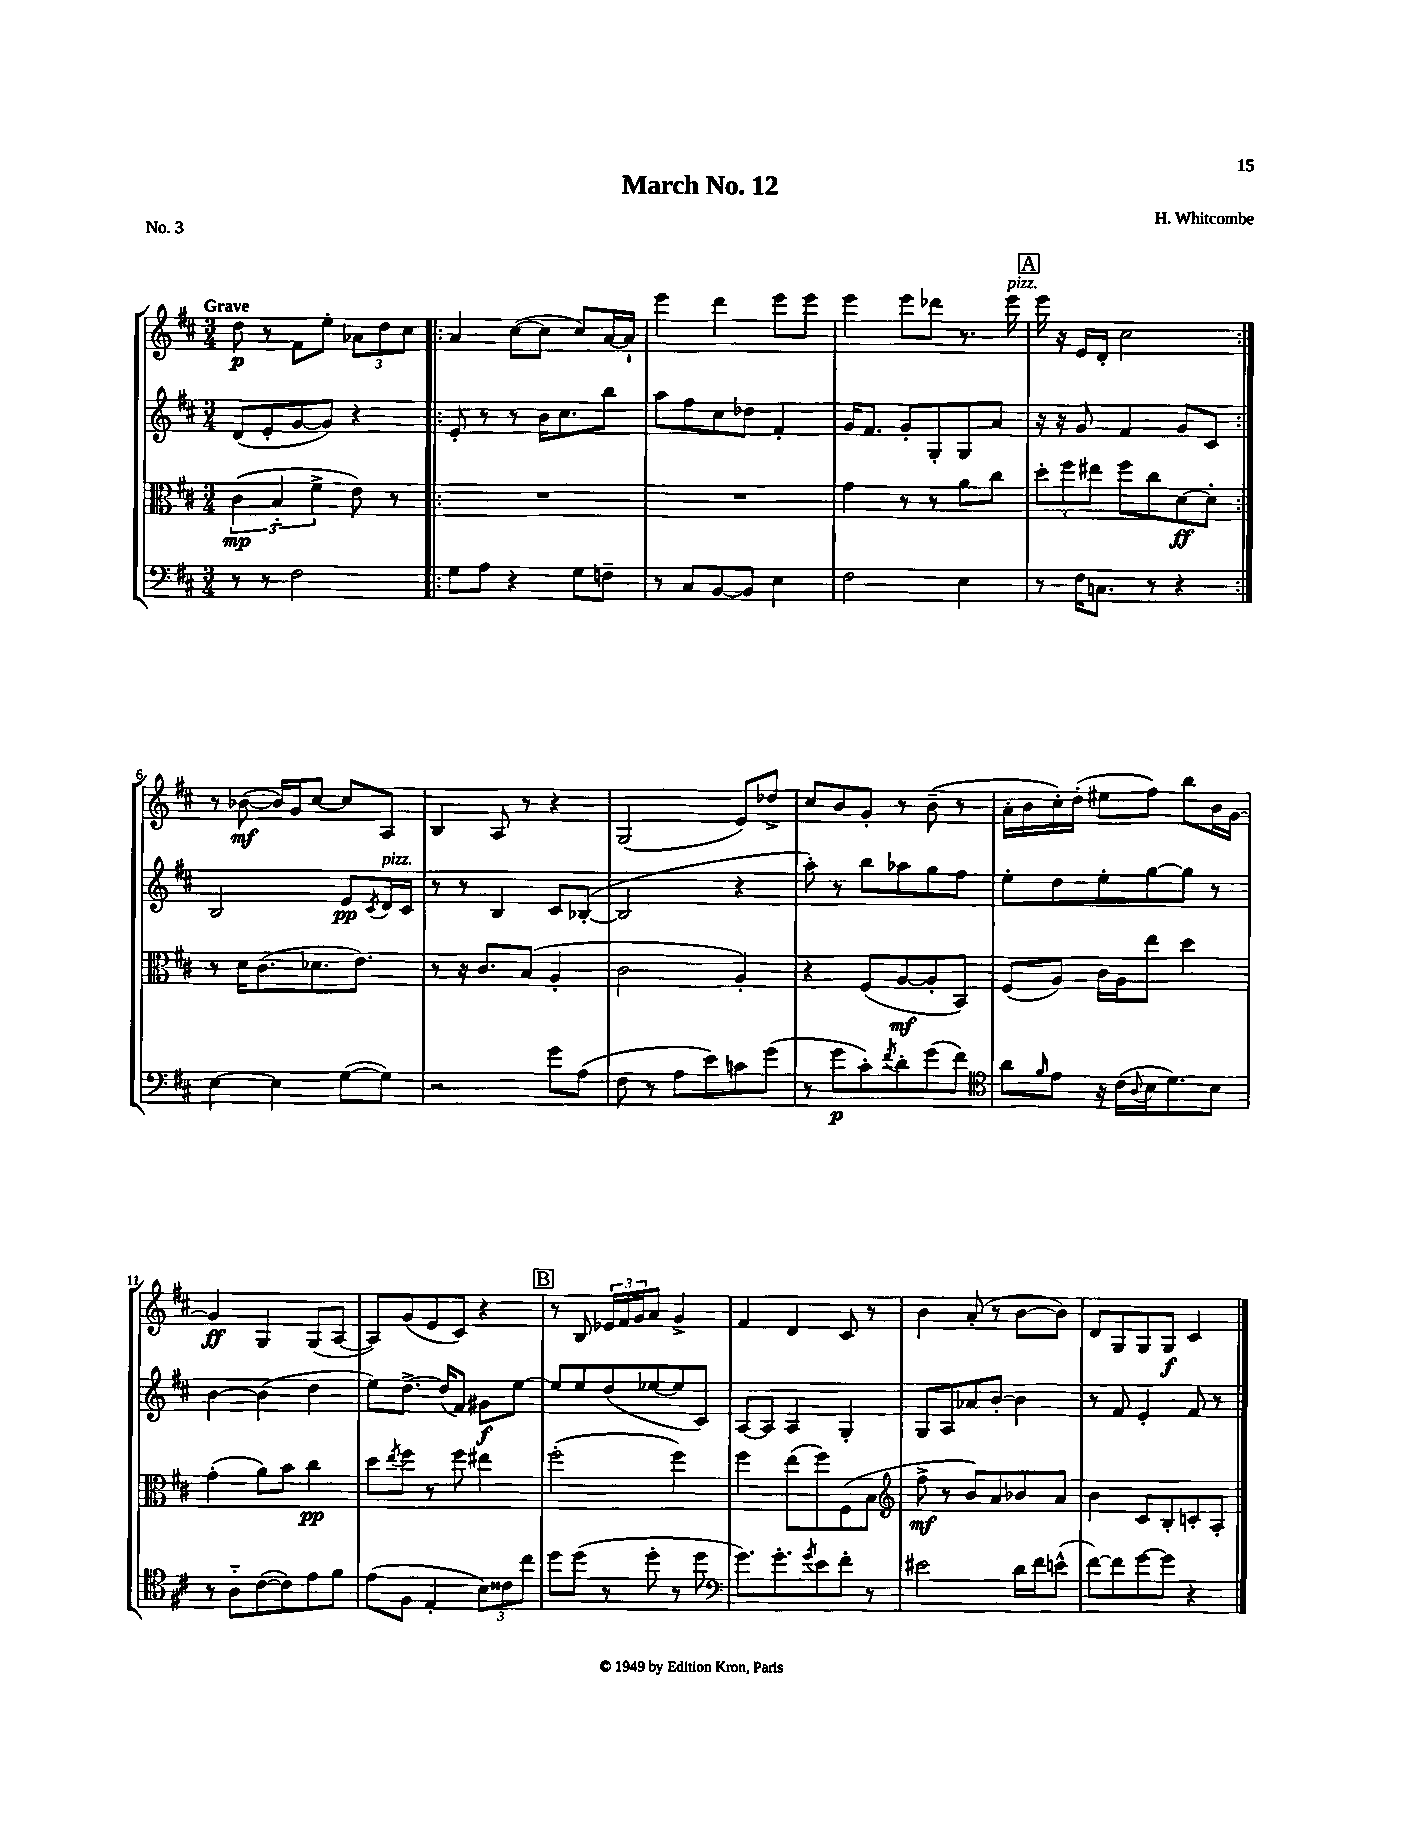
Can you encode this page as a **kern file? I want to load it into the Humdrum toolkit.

**kern	**dynam	**kern	**dynam	**kern	**dynam	**kern	**dynam
*part4	*part4	*part3	*part3	*part2	*part2	*part1	*part1
*staff4	*staff4	*staff3	*staff3	*staff2	*staff2	*staff1	*staff1
*clefF4	*	*clefC3	*	*clefG2	*	*clefG2	*
*k[f#c#]	*	*k[f#c#]	*	*k[f#c#]	*	*k[f#c#]	*
*M3/4	*	*M3/4	*	*M3/4	*	*M3/4	*
=1	=1	=1	=1	=1	=1	=1	=1
!	!	!	!	!	!	!LO:TX:a:B:t=Grave	!
8r	.	(6c#\	mp	(8d/L	.	8dd\	p
8r	.	.	.	8e'/	.	8r	.
.	.	6B/	.	.	.	.	.
2F#\	.	.	.	[8g/	.	8f#\L	.
.	.	6f#^\	.	.	.	.	.
.	.	.	.	8g/J])	.	8ee'\J	.
.	.	8e\)	.	4r	.	12a-X\L	.
.	.	.	.	.	.	12dd\	.
.	.	8r	.	.	.	.	.
.	.	.	.	.	.	12cc#\J	.
=2!|:	=2!|:	=2!|:	=2!|:	=2!|:	=2!|:	=2!|:	=2!|:
8G\L	.	2.r	.	8e'/	.	4a/	.
8A\J	.	.	.	8r	.	.	.
4r	.	.	.	8r	.	([8cc#\L	.
.	.	.	.	16b\KL	.	8cc#\J]	.
.	.	.	.	8.cc#\	.	.	.
8G\L	.	.	.	.	.	8cc#/L)	.
8Fn~\J	.	.	.	8bb\J	.	[16a/L	.
.	.	.	.	.	.	16a`/JJ]	.
=3	=3	=3	=3	=3	=3	=3	=3
8r	.	2.r	.	8aa\L	.	4eee\	.
8C#/L	.	.	.	8ff#\	.	.	.
[8BB/	.	.	.	8cc#\	.	4ddd\	.
8BB/J]	.	.	.	8dd-X\J	.	.	.
4E\	.	.	.	4f#'/	.	8eee\L	.
.	.	.	.	.	.	8eee\J	.
=4	=4	=4	=4	=4	=4	=4	=4
2F#\	.	4g\	.	16g/KL	.	4eee\	.
.	.	.	.	8.f#/J	.	.	.
.	.	8r	.	8g'/L	.	8eee\L	.
.	.	8r	.	8G'/	.	8ddd-X\J	.
4E\	.	8a\L	.	8G/	.	8.r	.
.	.	8cc#\J	.	8a/J	.	.	.
!	!	!	!	!	!	!LO:TX:a:i:t=pizz.	!
.	.	.	.	.	.	16eee\	.
!!LO:REH:place=s1:t=A
=5	=5	=5	=5	=5	=5	=5	=5
8r	.	12dd'\L	.	16r	.	16eee\	.
.	.	.	.	16r	.	16r	.
.	.	12ff#\	.	.	.	.	.
16F#\KL	.	.	.	8g/	.	16e/LL	.
.	.	12ee#X\J	.	.	.	.	.
8.Cn\J	.	.	.	.	.	16d'/JJ	.
.	.	8ff#\L	.	4f#/	.	2cc#\	.
8r	.	8cc#\	.	.	.	.	.
4r	.	[8d\	ff	8g/L	.	.	.
.	.	8d'\J]	.	8c#/J	.	.	.
!!LO:LB:g=z
=6:|!	=6:|!	=6:|!	=6:|!	=6:|!	=6:|!	=6:|!	=6:|!
[4E\	.	8r	.	2B/	.	8r	.
.	.	16d\KL	.	.	.	([8b-X\	mf
.	.	(8.c#\	.	.	.	.	.
4E\]	.	.	.	.	.	16b-/LL])	.
.	.	.	.	.	.	16g/J	.
.	.	8.d-X\	.	.	.	[8cc#/J	.
([8G\L	.	.	.	8e/L	pp	8cc#/L]	.
.	.	8.e\J)	.	.	.	.	.
.	.	.	.	8qc#/	.	.	.
!	!	!	!	!LO:TX:a:i:t=pizz.	!	!	!
8G\J])	.	.	.	16d/L	.	8A/J	.
.	.	.	.	16c#/JJ	.	.	.
=7	=7	=7	=7	=7	=7	=7	=7
2r	.	8r	.	8r	.	4B/	.
.	.	16r	.	8r	.	.	.
.	.	8.c#/L	.	.	.	.	.
.	.	.	.	4B/	.	8A/	.
.	.	(8B/J	.	.	.	8r	.
8g\L	.	4A'/	.	8c#/L	.	4r	.
(8A\J	.	.	.	([8B-X'/J	.	.	.
=8	=8	=8	=8	=8	=8	=8	=8
8F#\	.	2c#\	.	2B-/]	.	(2G/	.
8r	.	.	.	.	.	.	.
8A\L	.	.	.	.	.	.	.
8e\)	.	.	.	.	.	.	.
8cn\	.	4A'/)	.	4r	.	8e/L)	.
(8g\J	.	.	.	.	.	8dd-X^/J	.
=9	=9	=9	=9	=9	=9	=9	=9
8r	.	4r	.	8aa'\)	.	8cc#/L	.
8g\L	p	.	.	8r	.	8b/	.
8c#'\)	.	(8F#/L	.	8bb\L	.	8g'/J	.
8qf#/	.	.	.	.	.	.	.
8d'\	.	[8A/	mf	8aa-X\	.	8r	.
(8g\	.	8A'/]	.	8gg\	.	(8b~\	.
8f#\J)	.	8BB/J)	.	8ff#\J	.	8r	.
=10	=10	=10	=10	=10	=10	=10	=10
*clefC4	*	*	*	*	*	*	*
8a\L	.	(8F#/L	.	8ee'\L	.	16a'\LL	.
.	.	.	.	.	.	16b\	.
16qqf#/	.	.	.	.	.	.	.
8e\J	.	8A/J)	.	8dd\	.	16cc#'\)	.
.	.	.	.	.	.	(16dd'\JJ	.
16r	.	16c#\LL	.	8ee'\	.	8ee#X\L	.
(16c#\LL	.	16A\J	.	.	.	.	.
8qqA/	.	.	.	.	.	.	.
16B\J	.	8ee\J	.	[8gg\	.	8ff#\J)	.
8.d\)	.	.	.	.	.	.	.
.	.	4dd\	.	8gg\J]	.	8bb\L	.
8B\J	.	.	.	8r	.	16b\L	.
.	.	.	.	.	.	[16g\JJ	.
!!LO:LB:g=z
=11	=11	=11	=11	=11	=11	=11	=11
8r	.	(4g'\	.	[4b\	.	4g/]	ff
8A\L	.	.	.	.	.	.	.
([8c#\	.	8a\L)	.	(4b\]	.	4G/	.
8c#\])	.	8b\J	.	.	.	.	.
8e\	.	4cc#\	pp	4dd\	.	(8G/L	.
8f#\J	.	.	.	.	.	[8A/J	.
=12	=12	=12	=12	=12	=12	=12	=12
(8e\L	.	8dd\L	.	8ee\L)	.	8A/L])	.
.	.	8qee/	.	.	.	.	.
8F#\J	.	8ff#\J	.	[8.dd^\J	.	(8g/	.
4E'/	.	8r	.	.	.	8e/	.
.	.	.	.	(16dd/KL]	.	.	.
.	.	8ff#\	.	8f#/J)	.	8c#/J)	.
12B\L)	.	4ee#X\	.	8g#X\L	f	4r	.
12c##X\	.	.	.	.	.	.	.
.	.	.	.	[8ee\J	.	.	.
12cc#\J	.	.	.	.	.	.	.
!!LO:REH:place=s1:t=B
=13	=13	=13	=13	=13	=13	=13	=13
8dd\L	.	(2ff#'\	.	8ee/L]	.	8r	.
(8dd\J	.	.	.	8ee/	.	8B/	.
8r	.	.	.	(8dd/	.	24e-X/LL	.
.	.	.	.	.	.	24f#/	.
.	.	.	.	.	.	24g/J	.
8dd'\	.	.	.	[8ee-X/	.	8a/J	.
8r	.	4ff#\)	.	8ee-/]	.	4g^/	.
8dd\	.	.	.	8c#/J)	.	.	.
=14	=14	=14	=14	=14	=14	=14	=14
*clefF4	*	*	*	*	*	*	*
8.g\L)	.	4ff#\	.	[8A/L	.	4f#/	.
.	.	.	.	8A/J]	.	.	.
8.g'\	.	.	.	.	.	.	.
.	.	(8ee\L	.	4A/	.	4d/	.
8qg/	.	.	.	.	.	.	.
8e\	.	8ff#\)	.	.	.	.	.
8f#'\J	.	(8F#\	.	4G'/	.	8c#/	.
8r	.	8B\J	.	.	.	8r	.
=15	=15	=15	=15	=15	=15	=15	=15
*	*	*clefG2	*	*	*	*	*
2e#X\	.	8ff#^\	mf	8G/L	.	4b\	.
.	.	8r	.	8A/	.	.	.
.	.	8b/L)	.	8a-X/	.	(8a'/	.
.	.	8a/	.	[8b'/J	.	8r	.
16d\LL	.	8b-X/	.	4b\]	.	[8b\L	.
16f#\J	.	.	.	.	.	.	.
(8en^^\J	.	8a/J	.	.	.	8b\J])	.
=16	=16	=16	=16	=16	=16	=16	=16
[8f#\L)	.	4b\	.	8r	.	8d/L	.
8f#\]	.	.	.	8f#/	.	8G/	.
[8g\	.	8c#/L	.	4e'/	.	8G/	.
8g\J]	.	8B'/	.	.	.	8G/J	f
4r	.	8cn'/	.	8f#/	.	4c#/	.
.	.	8A'/J	.	8r	.	.	.
==	==	==	==	==	==	==	==
*-	*-	*-	*-	*-	*-	*-	*-
